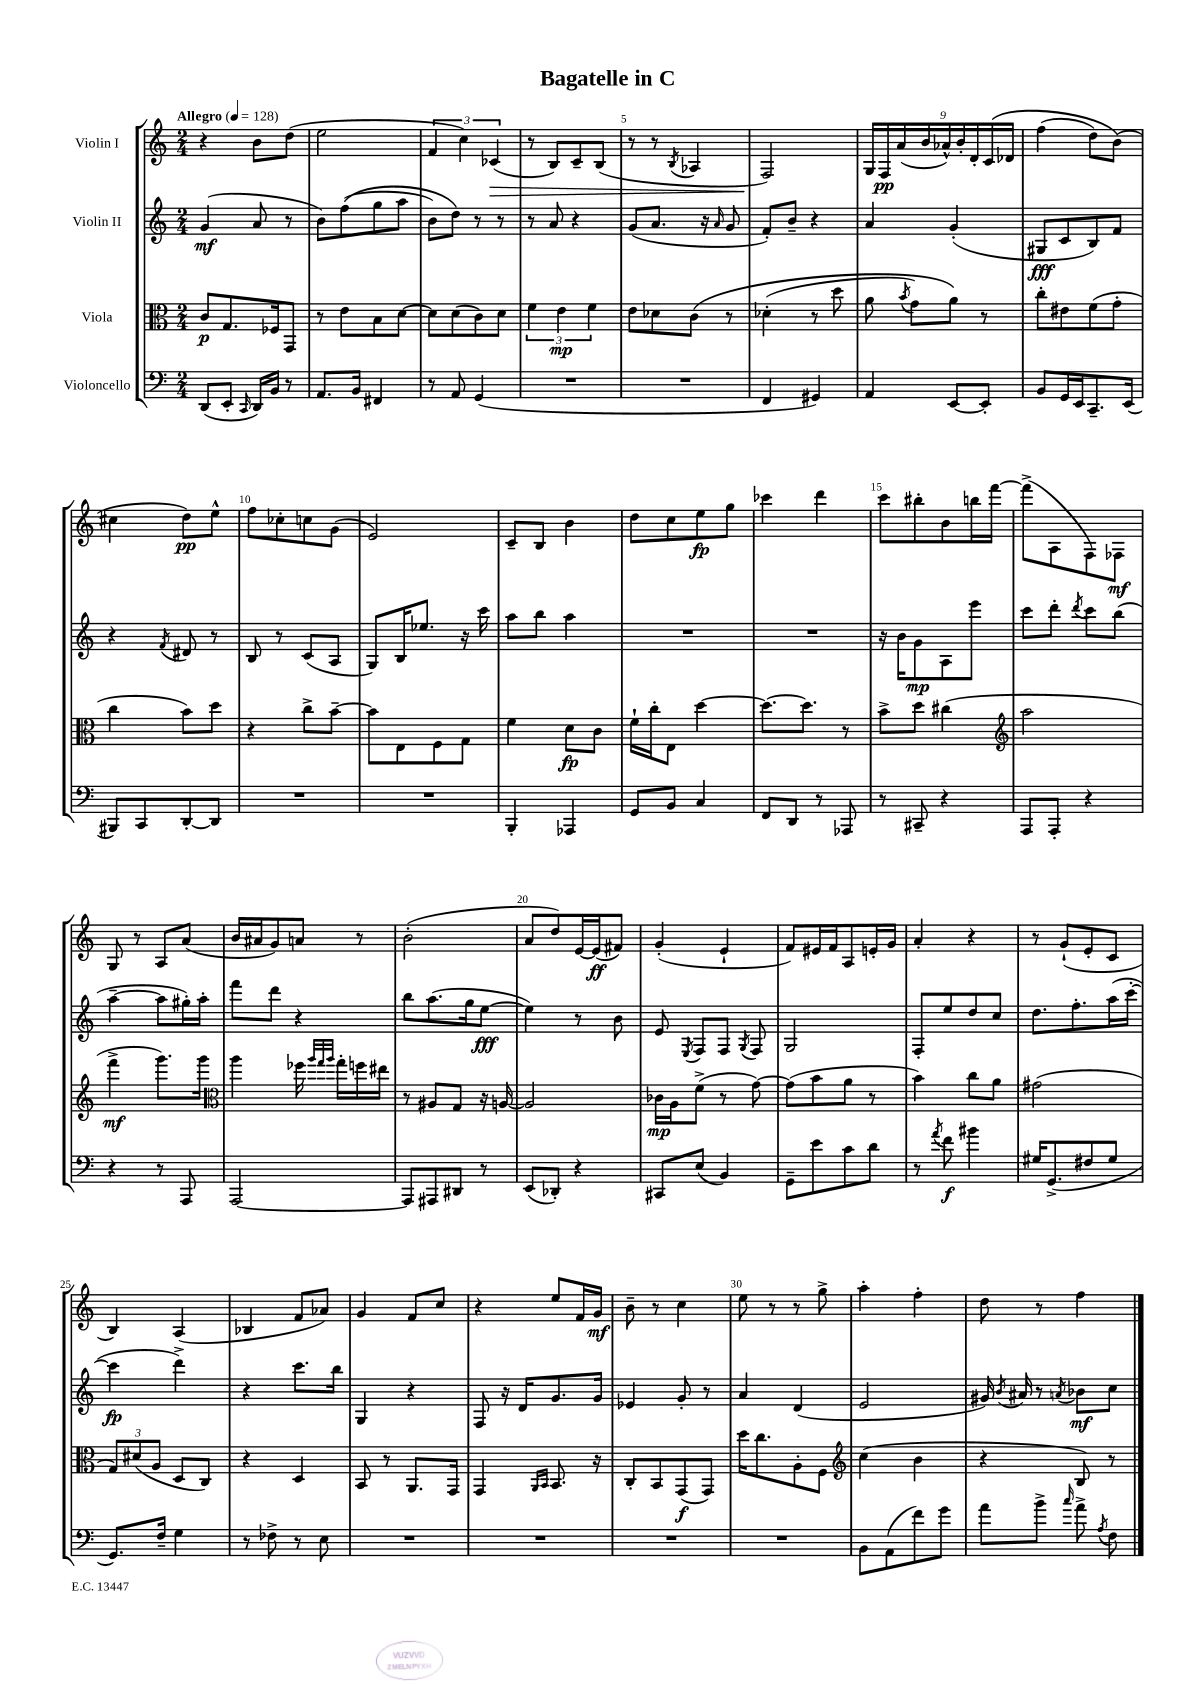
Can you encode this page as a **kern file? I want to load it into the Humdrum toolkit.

**kern	**kern	**kern	**kern
*staff4	*staff3	*staff2	*staff1
*clefF4	*clefC3	*clefG2	*clefG2
*k[]	*k[]	*k[]	*k[]
*M2/4	*M2/4	*M2/4	*M2/4
*MM128	*MM128	*MM128	*MM128
(8DD/L	8c/L	(4g/	4r
8EE'/J	8.G/	.	.
16qqCC/	.	.	.
16DD/LL)	.	8a/	8b\L
16BB/JJ	16F-/k	.	.
8r	8GG/J	8r	(8dd\J
=	=	=	=
8.AA/L	8r	8b\L)	2ee\
.	8e\L	&((8ff\	.
16BB/Jk	.	.	.
4FF#/	8B\	8gg\	.
.	[8d\J	8aa\J	.
=	=	=	=
8r	8d\]L	8b\L)	6f/
8AA/	(8d\	8dd\J&)	.
.	.	.	6cc\)
(4GG/	8c\)	8r	.
.	.	.	(6c-/
.	8d\J	8r	.
=	=	=	=
2r	6f\	8r	8r
.	.	8a/	8B/L)
.	6e\	.	.
.	.	4r	8c~/
.	6f\	.	.
.	.	.	(8B/J
=	=	=	=
2r	8e\L	(8g/L	8r
.	8d-\	8.a/J	8r
.	.	.	8qB/
.	&(8c\J	.	4A-/
.	.	16r	.
.	.	16qqa/	.
.	8r	8g/	.
=	=	=	=
4FF/	(4d-'\	8f'/L)	2F/)
.	.	8b~/J	.
4GG#/)	8r	4r	.
.	8dd\	.	.
=	=	=	=
4AA/	8a\	4a/	18G/LL
.	.	.	18F/
.	.	.	(18a/
.	8qb/	.	.
.	8g\L)	.	.
.	.	.	18b/
.	.	.	18a-^^/)
[8EE/L	8a\J&)	(4g'/	.
.	.	.	18b'/
.	.	.	18d'/
8EE'/]J	8r	.	.
.	.	.	&(18c/
.	.	.	18d-/JJ
=	=	=	=
8BB/L	8cc'\L	8G#/L	(4ff\
16GG/L	8e#\	8c/	.
16EE/J	.	.	.
8.CC~/	(8f\	8B/)	8dd\L)
.	8g'\J	8f/J	(8b\J&)
(16EE/Jk	.	.	.
=	=	=	=
8BBB#/L)	4cc\	4r	4cc#\
8CC/	.	.	.
.	.	8qf/	.
[8DD'/	8b\L)	8d#/	8dd\L)
8DD/]J	8dd\J	8r	8ee^^\J
=	=	=	=
2r	4r	8B/	8ff\L
.	.	8r	8cc-'\
.	8cc^\L	(8c/L	8cc\
.	[8b~\J	8A/J	(8g\J
=	=	=	=
2r	8b\]L	8G/L)	2e/)
.	8E\	16B/K	.
.	.	8.ee-/J	.
.	8F\	.	.
.	8G\J	16r	.
.	.	16ccc\	.
=	=	=	=
4BBB'/	4f\	8aa\L	8c~/L
.	.	8bb\J	8B/J
4AAA-/	8d\L	4aa\	4b\
.	8c\J	.	.
=	=	=	=
8GG/L	16f`\LL	2r	8dd\L
.	16cc'\J	.	.
8BB/J	8E\J	.	8cc\
4C/	[4dd\	.	8ee\
.	.	.	8gg\J
=	=	=	=
8FF/L	8.dd\_L	2r	4ccc-\
8DD/J	.	.	.
.	8.dd\]J	.	.
8r	.	.	4ddd\
8AAA-/	8r	.	.
=	=	=	=
8r	8b^\L	16r	8ccc\L
.	.	16b\LK	.
8CC#~/	8dd\J	8g\	8bb#'\
4r	(4cc#\	8A\	8b\
.	.	8eee\J	16bb\L
.	.	.	[16fff\JJ
=	=	=	=
*	*clefG2	*	*
8AAA/L	2aa\	8ccc\L	(8fff^\]L
8AAA'/J	.	8ddd'\J	8A\
.	.	8qddd/	.
4r	.	8ccc\L	8F\)
.	.	(8bb\J	8F-\J
=	=	=	=
4r	4fff^\	[4aa~\	8G/
.	.	.	8r
8r	8.ggg\L)	8aa\]L	8A/L
8AAA/	.	16gg#'\L)	(8a/J
.	16ggg\Jk	16aa'\JJ	.
=	=	=	=
*	*clefC3	*	*
[2AAA/	4aa\	8fff\L	16b/LL
.	.	.	16a#/J
.	.	8ddd\J	8g/)
.	16ff-\	4r	8a/J
.	32qqaa/LLL	.	.
.	32qqgg/	.	.
.	32qqaa/JJJ	.	.
.	16gg'\LL	.	.
.	16ff\	.	8r
.	16ee#\JJ	.	.
=	=	=	=
8AAA/]L	8r	8bb\L	(2b'\
8AAA#/	8A#/L	(8.aa\	.
8DD#/J	8G/J	.	.
.	.	16gg\k	.
8r	16r	[8ee\J	.
.	[16A/	.	.
=	=	=	=
(8EE/L	2A/]	4ee\])	8a/L
8DD-'/J)	.	.	8dd/)
4r	.	8r	[16e/L
.	.	.	(16e/]J
.	.	8b\	8f#/J)
=	=	=	=
8CC#/L	16c-\LL	8e/	(4g'/
.	16A\J	.	.
.	.	8qE/	.
(8E/J	(8f^\J	8F/L	.
4BB/)	8r	8F/J	4e`/
.	.	8qG/	.
.	[8g\)	8F/	.
=	=	=	=
8GG~\L	(8g\]L	2G/	8f/L)
8e\	8b\	.	16e#/L
.	.	.	16f/J
8c\	8a\J	.	8A/
8d\J	8r	.	16e'/L
.	.	.	16g/JJ
=	=	=	=
8r	4b\)	8F'/L	4a'/
8qa/	.	.	.
8f\	.	8ee/	.
4b#\	8cc\L	8dd/	4r
.	8a\J	8cc/J	.
=	=	=	=
16G#/LK	(2g#\	8.dd\L	8r
(8.GG^/	.	.	.
.	.	.	(8g`/L
.	.	8.ff'\	.
8F#/	.	.	8e'/
8G#/J	.	(16aa\L	8c/J
.	.	[16ccc'\JJ	.
=	=	=	=
8.GG/L)	12G/L)	4ccc\]	4B/)
.	(12d#/	.	.
.	12A/J	.	.
16F~/Jk	.	.	.
4G\	8D/L	4ddd^\)	(4A/
.	8C/J)	.	.
=	=	=	=
8r	4r	4r	4B-/
8F-^\	.	.	.
8r	4D/	8.ccc\L	8f/L
8E\	.	.	8a-/J)
.	.	16bb\Jk	.
=	=	=	=
2r	8BB/	4G/	4g/
.	8r	.	.
.	8.AA/L	4r	8f/L
.	.	.	8cc/J
.	16GG/Jk	.	.
=	=	=	=
2r	4GG/	8F/	4r
.	.	16r	.
.	.	16d/LK	.
.	16qqAA/LL	.	.
.	16qqBB/JJ	.	.
.	8.BB/	8.g/	8ee/L
.	.	.	16f/L
.	16r	16g/Jk	16g/JJ
=	=	=	=
2r	8C'/L	4e-/	8b~\
.	8BB/	.	8r
.	(8GG/	8g'/	4cc\
.	8GG/J)	8r	.
=	=	=	=
2r	16dd\LK	4a/	8ee\
.	8.cc\	.	.
.	.	.	8r
.	8A'\	(4d/	8r
.	8F\J	.	8gg^\
=	=	=	=
*	*clefG2	*	*
8BB\L	(4cc\	2e/	4aa'\
(8AA\	.	.	.
8f\)	4b\	.	4ff'\
8g\J	.	.	.
=	=	=	=
8a\L	4r	16g#/)	8dd\
.	.	8qb/	.
.	.	16a#/	.
8b^\J	.	8r	8r
16qqcc/	.	8qa/	.
8a^\	8B/)	8b-\L	4ff\
8qA/	.	.	.
8F\	8r	8cc\J	.
==	==	==	==
*-	*-	*-	*-
